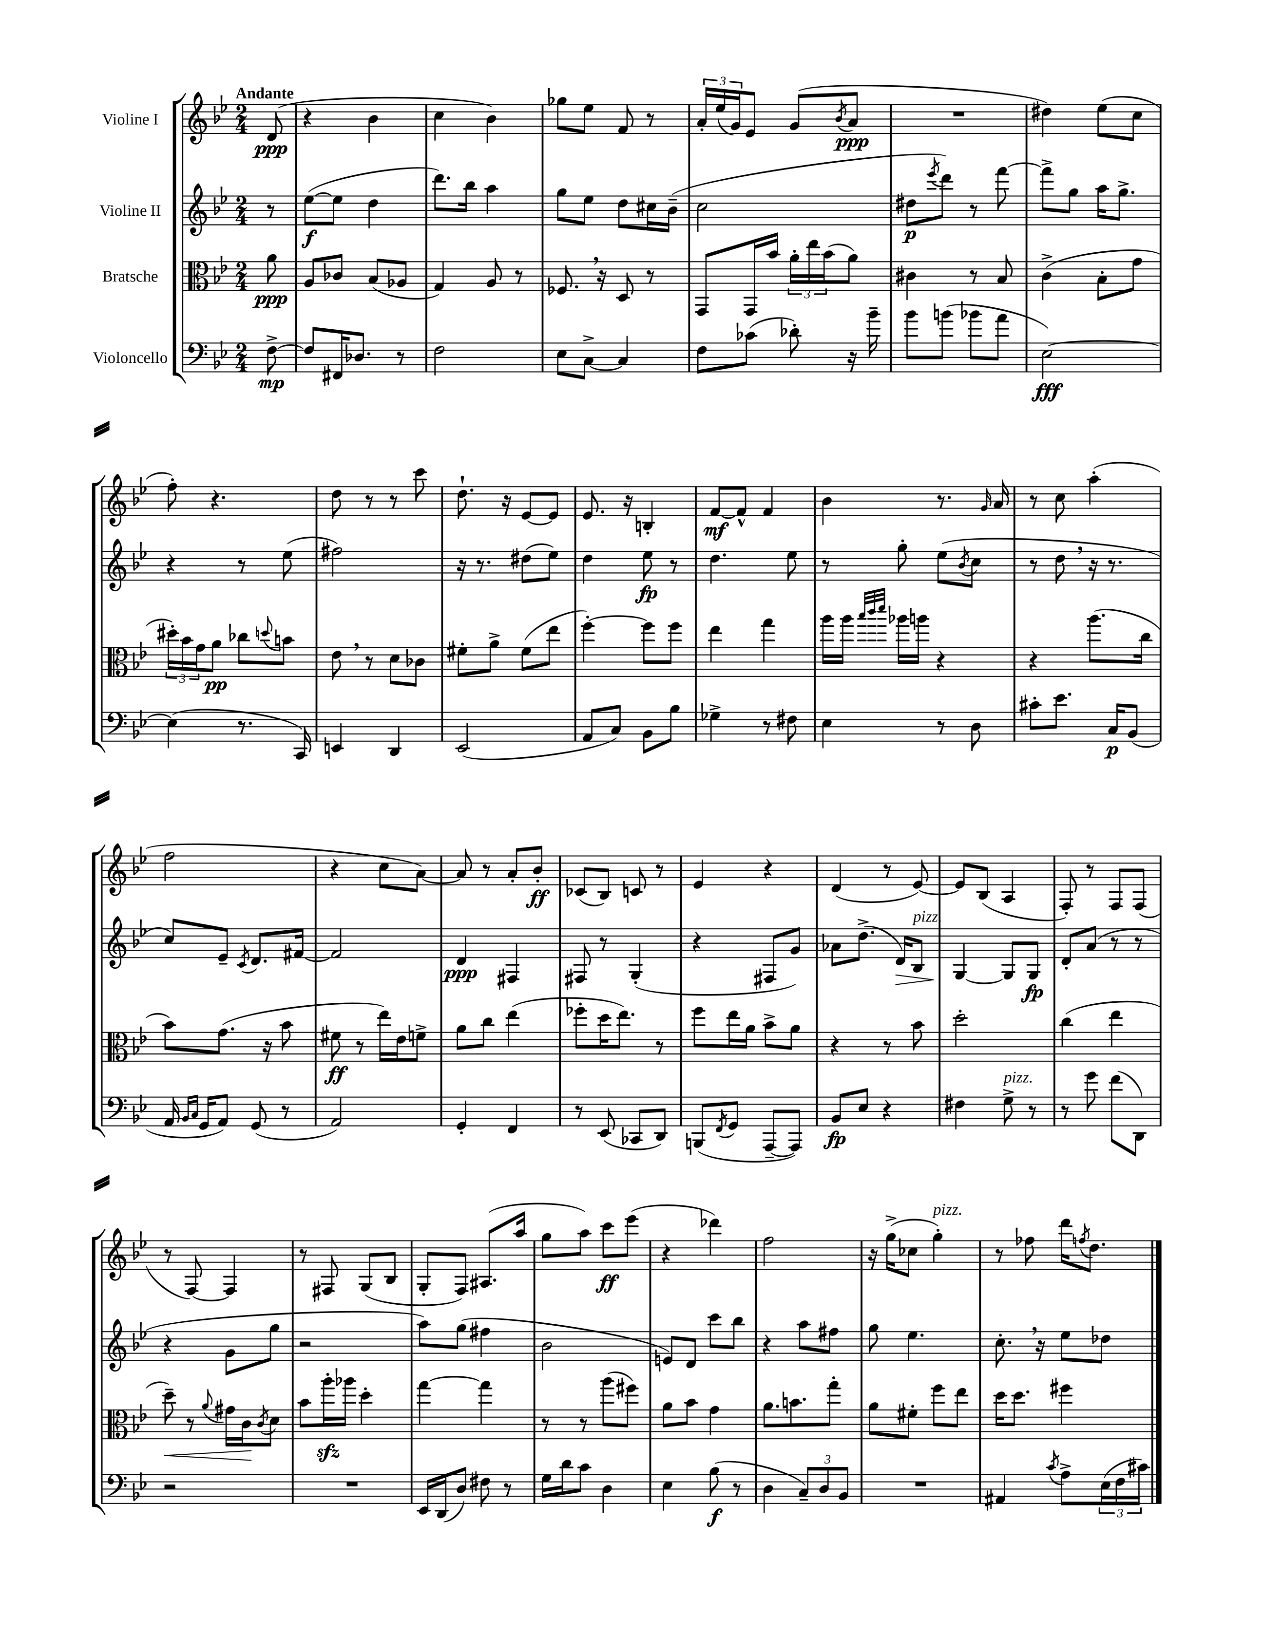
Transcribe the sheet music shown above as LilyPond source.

<<
\new StaffGroup <<
\new Staff = "s0" \with { instrumentName = "Violine I" } {
    \clef treble \key bes \major \numericTimeSignature \time 2/4 \partial 8 \tempo "Andante"
    d'8\ppp( |
    r4 bes'4 |
    c''4 bes'4) |
    ges''8 ees''8 f'8 r8 |
    \tuplet 3/2 { a'16-. ees''16( g'16) } ees'8 g'8( \acciaccatura { bes'8 } a'8\ppp |
    R2 |
    dis''4) ees''8( c''8 |
    f''8-.) r4. |
    d''8 r8 r8 c'''8 |
    d''8.-! r16 ees'8~ ees'8 |
    ees'8. r16 b4-. |
    f'8~\mf f'8-^ f'4 |
    bes'4 r8. \grace { g'16 } a'16 |
    r8 c''8 a''4-.( |
    f''2 |
    r4 c''8 a'8~) |
    a'8 r8 a'8-. bes'8-.\ff |
    ces'8( bes8) c'8 r8 |
    ees'4 r4 |
    d'4( r8 ees'8~) |
    ees'8 bes8( a4 |
    f8-.) r8 f8 f8( |
    r8 f8~) f4 |
    r8 fis8 g8( bes8 |
    g8-. f8) ais8.( a''16 |
    g''8 a''8) c'''8\ff ees'''8( |
    r4 des'''4) |
    f''2 |
    r16 g''16->( ces''8 g''4-.^\markup { \italic "pizz." }) |
    r8 fes''8 d'''16 \acciaccatura { f''8 } d''8. \bar "|." |
}
\new Staff = "s1" \with { instrumentName = "Violine II" } {
    \clef treble \key bes \major \numericTimeSignature \time 2/4 \partial 8
    r8 |
    ees''8~\f( ees''8 d''4 |
    d'''8.) bes''16 a''4 |
    g''8 ees''8 d''8 cis''16 bes'16--( |
    c''2 |
    dis''8\p \acciaccatura { ees'''8 } d'''8) r8 f'''8~ |
    f'''8-> g''8 a''16 g''8.-> |
    r4 r8 ees''8( |
    fis''2) |
    r16 r8. dis''8( ees''8) |
    d''4 ees''8\fp r8 |
    d''4. ees''8 |
    r8 g''8-. ees''8( \acciaccatura { bes'8 } c''8 |
    r8 d''8 \breathe r16 r8. |
    c''8) ees'8-- \acciaccatura { c'8 } d'8. fis'16~ |
    fis'2 |
    d'4\ppp fis4 |
    fis8 r8 g4-.( |
    r4 fis8 g'8) |
    aes'8 d''8.->( d'16\>) bes8^\markup { \italic "pizz." } |
    g4~\! g8 g8\fp |
    d'8-. a'8( r8 r8 |
    r4 g'8 g''8 |
    r2 |
    a''8) g''8( fis''4 |
    bes'2 |
    e'8) d'8 c'''8 bes''8 |
    r4 a''8 fis''8 |
    g''8 ees''4. |
    c''8.-. \breathe r16 ees''8 des''8 \bar "|." |
}
\new Staff = "s2" \with { instrumentName = "Bratsche" } {
    \clef alto \key bes \major \numericTimeSignature \time 2/4 \partial 8
    a'8\ppp |
    a8 ces'8 bes8( aes8 |
    g4) a8 r8 |
    fes8. \breathe r16 d8 r8 |
    g,8 g,16 bes'16 \tuplet 3/2 { a'16-. ees''16 bes'16( } a'8) |
    cis'4 r8 bes8 |
    c'4->( bes8-. g'8 |
    \tuplet 3/2 { dis''16-.) bes'16 g'16 } a'8\pp ces''8 \appoggiatura { d''8 } b'8 |
    ees'8 \breathe r8 d'8 ces'8 |
    fis'8-. a'8-> fis'8( ees''8 |
    f''4~-.) f''8 f''8 |
    ees''4 g''4 |
    a''16 a''16 \grace { bes''32 c'''32 d'''32 } aes''16 a''16 r4 |
    r4 a''8.( c''16 |
    bes'8) g'8.( r16 bes'8 |
    fis'8\ff r8 ees''16) ees'16 f'8-> |
    a'8 c''8 ees''4( |
    fes''8-. d''16 ees''8.) r8 |
    f''8 ees''16 a'16 bes'8-> a'8 |
    r4 r8 bes'8 |
    d''2-. |
    c''4( ees''4 |
    d''8--\<) r8 \appoggiatura { a'8 } gis'16 c'16\! \acciaccatura { c'8 } d'8 |
    bes'8 a''16-.\sfz aes''16 d''4-. |
    g''4~ g''4 |
    r8 r8 a''8( fis''8) |
    a'8 bes'8 g'4 |
    a'8. b'8. g''8-. |
    a'8 fis'8-. f''8 ees''8 |
    d''16 d''8. fis''4 \bar "|." |
}
\new Staff = "s3" \with { instrumentName = "Violoncello" } {
    \clef bass \key bes \major \numericTimeSignature \time 2/4 \partial 8
    f8~->\mp |
    f8 fis,16 des8. r8 |
    f2 |
    ees8 c8~-> c4 |
    f8 ces'8( des'8-.) r16 bes'16-- |
    bes'8 b'8( bes'8 a'8 |
    ees2~\fff) |
    ees4( r8. c,16) |
    e,4 d,4 |
    ees,2( |
    a,8 c8) bes,8 bes8 |
    ges4-> r8 fis8 |
    ees4 r8 d8 |
    cis'8-. ees'8. c16\p bes,8( |
    a,16 \grace { bes,16 c16 } g,16 a,8) g,8( r8 |
    a,2) |
    g,4-. f,4 |
    r8 ees,8( ces,8 d,8) |
    b,,8( \acciaccatura { f,8 } g,8 a,,8~-- a,,8) |
    bes,8\fp ees8 r4 |
    fis4 g8->^\markup { \italic "pizz." } r8 |
    r8 g'8 f'8( d,8) |
    r2 |
    R2 |
    ees,16 d,16( d8) fis8 r8 |
    g16 d'16 c'8 d4 |
    ees4 bes8\f( r8 |
    d4 \tuplet 3/2 { c8--) d8 bes,8 } |
    R2 |
    ais,4 \acciaccatura { c'8 } a8-> \tuplet 3/2 { ees16( f16 cis'16) } \bar "|." |
}
>>
>>
\layout { \context { \Score \remove "Bar_number_engraver" } }
